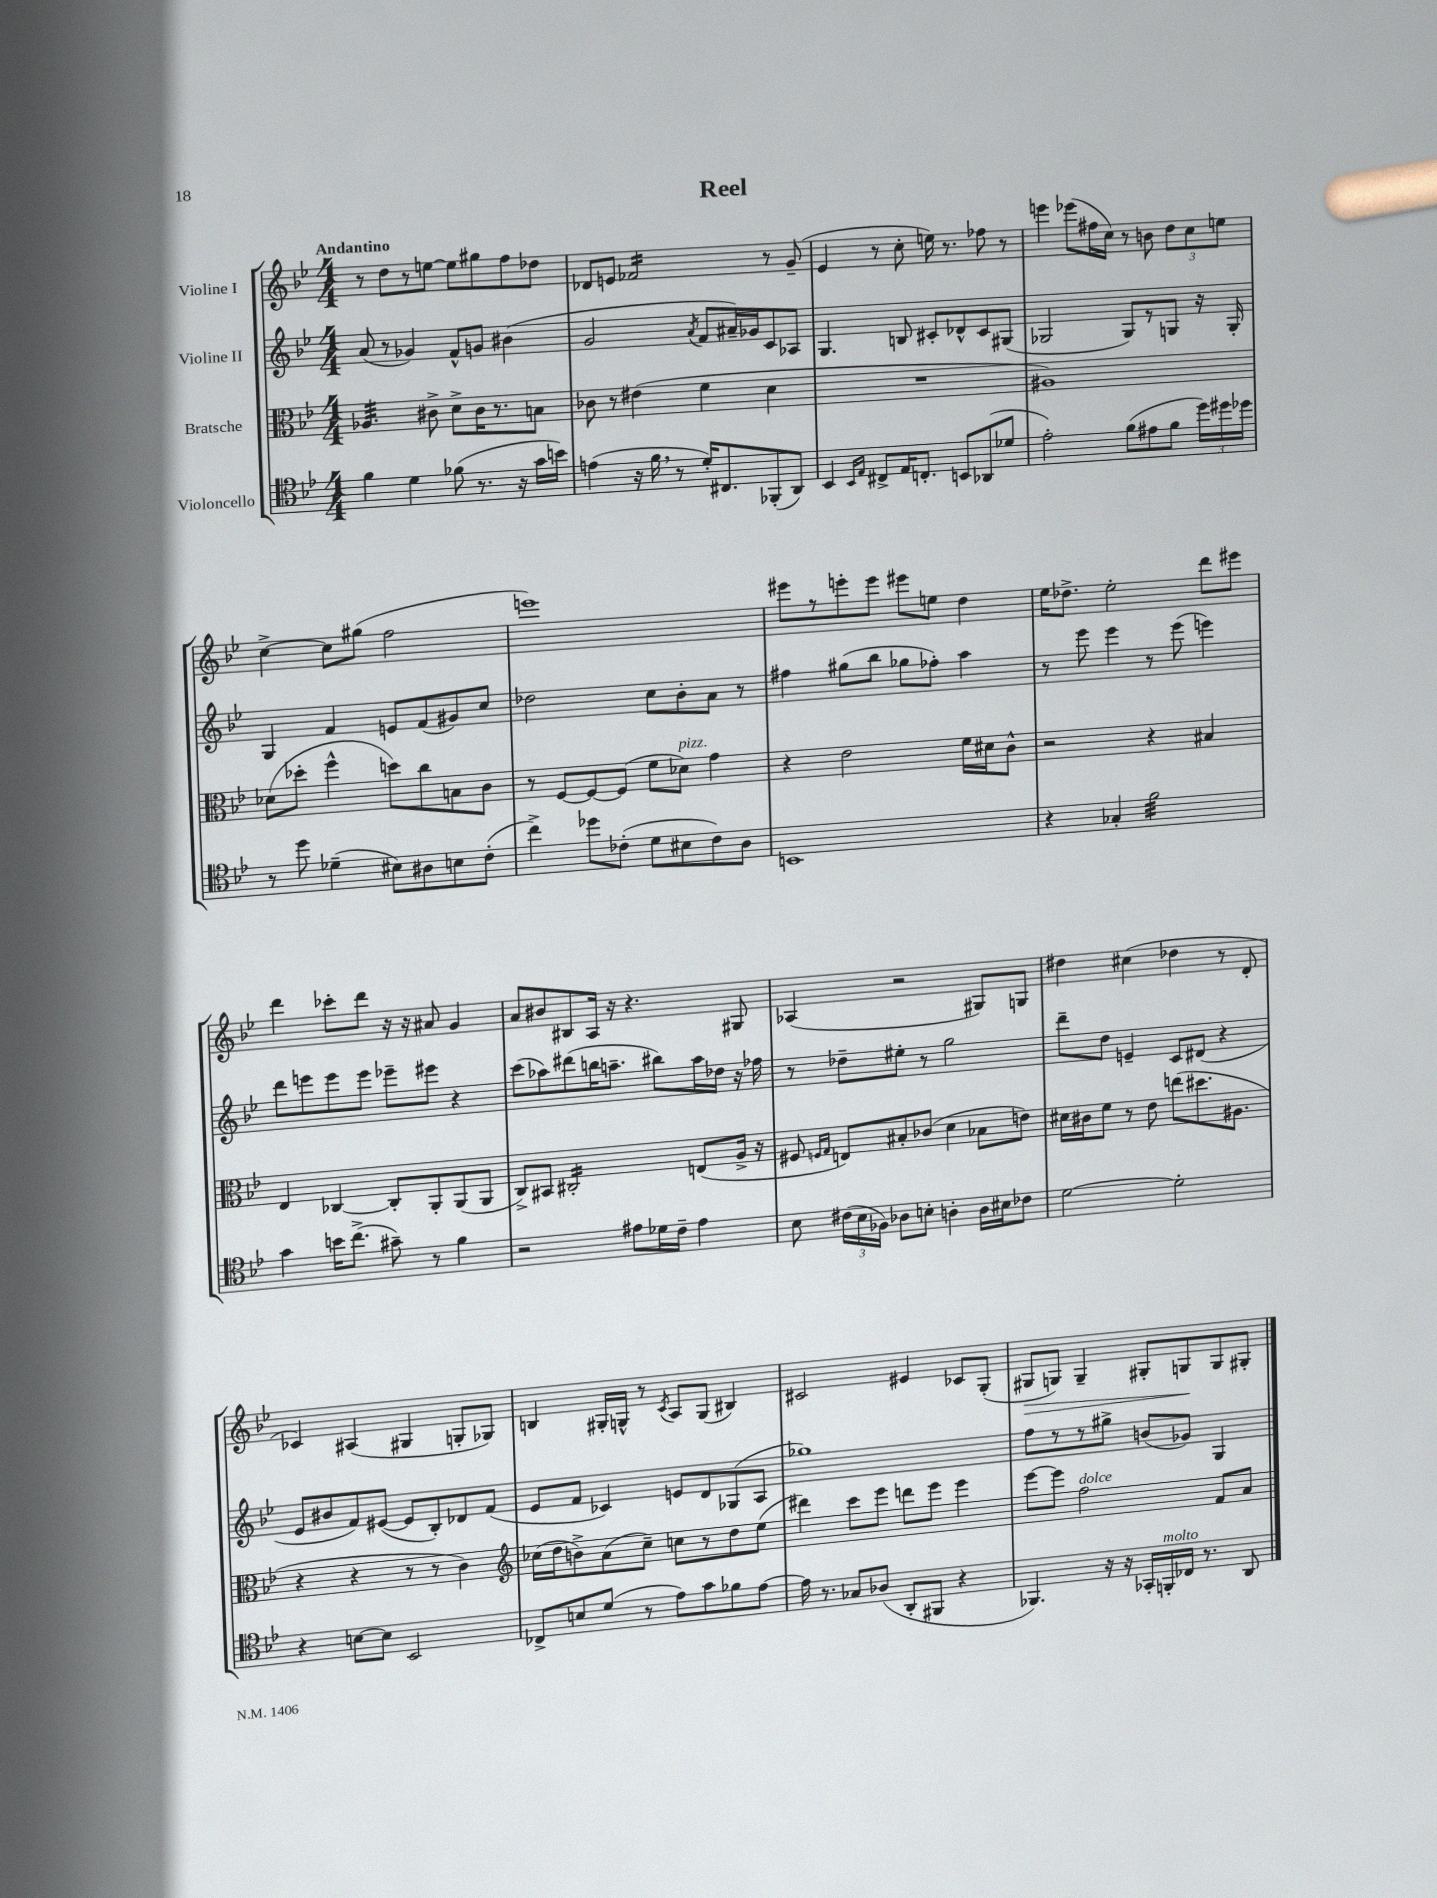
\header { title = "Reel" }
<<
\new StaffGroup <<
\new Staff = "s0" \with { instrumentName = "Violine I" } {
    \clef treble \key bes \major \numericTimeSignature \time 4/4 \tempo "Andantino"
    \autoBeamOff r8 d''8[ r8 e''8]~ e''8[ gis''8 f''8 des''8] |
    des'8[ e'8] fes'2:16 r8 g'8--( |
    ees'4 r8 c''8-. e''16) r8. fes''8 r8 |
    e'''4 ees'''8[( fis''16 c''16]) r8 b'8 \tuplet 3/2 { d''8[ c''8 e''8] } |
    c''4~-> c''8[ gis''8]( f''2 |
    e'''1) |
    eis'''8[ r8 e'''8-. e'''8] eis'''8[ e''8] d''4 |
    ees''16[ des''8.]-> ees''2-. d'''8[ eis'''8] |
    d'''4 ces'''8[-. d'''8] r16 r16 ais'8 g'4 |
    a'8[ bis'8 bis8 a16] r16 r4. gis8 |
    aes4( r2 gis8[) g8] |
    dis''4 cis''4( des''4 r8 d'8-. |
    ces'4) ais4( gis4 g8[-. ges8]) |
    b4 gis16[-. g16]-^ r8 \acciaccatura { c'8 } a8[ g8]( bis4) |
    cis'2 eis'4 ces'8[ g8]-.( |
    gis8[\> g8]) g4-- gis8[-. g8\! g8 gis8]-. \bar "|." |
}
\new Staff = "s1" \with { instrumentName = "Violine II" } {
    \clef treble \key bes \major \numericTimeSignature \time 4/4
    \autoBeamOff a'8( r8 ges'4) f'8[-^ g'8] bis'4( |
    g'2 \acciaccatura { a'8 } f'8[ ais'16--) ges'16 c'8 aes8] |
    g4. b8 cis'8[-. des'8-^ cis'8 gis8]( |
    ges2 ges8[) r8 g8] r16 g16-. |
    g4 f'4 e'8[ f'8( gis'8) c''8] |
    des''2 c''8[ bes'8-. a'8] r8 |
    fis''4 gis''8[( bes''8] ges''8[ fes''8]-.) a''4 |
    r8 ees'''8 ees'''4 r8 ees'''8( e'''4) |
    d'''8[ e'''8 e'''8 e'''8] ees'''8[-- eis'''8] r4 |
    c'''8[( aes''8) dis'''8( b''16 a''8.]-- bis''8[) a''16 des''16] r16 fes''16 |
    r8 des''8[-- eis''8]-. r8 g''2 |
    d'''8[-- d''8] e'4-- c'8[ dis'8]( r4 |
    ees'8[ bis'8 f'8) eis'8]~( eis'8[ bes8-.) des'8 f'8]( |
    ees'8[ f'8] ces'4) e'8[ d'8 ges8( a8] |
    ges''1) |
    f''8[ r8 r8 gis''8]-> b'8[( ges'8]) g4 \bar "|." |
}
\new Staff = "s2" \with { instrumentName = "Bratsche" } {
    \clef alto \key bes \major \numericTimeSignature \time 4/4
    \autoBeamOff aes4.:32 cis'8-> d'8[-> cis'16 r8. b8] |
    ces'8 r8 eis'4( f'4 d'4 |
    R1 |
    ais1) |
    des'8[( des''8]-. f''4-^ d''8[) c''8 b8 c'8] |
    r8 f8[~ f8~ f8]( f'8[ des'8]^\markup { \italic "pizz." }) g'4 |
    r4 ees'2 f'16[ dis'16 c'8]-^ |
    r2 r4 bis4 |
    ees4 ces4~ ces8[-. a,8-. a,8( a,8] |
    c8[->) bis,8] cis2:16-. e8[( a16]-> r16 |
    fis8 \grace { f16[ g16] } e8[) bis8-. ces'8]( d'4 bes8[ e'8]) |
    dis'16[ cis'16 f'8] r8 ees'8 e''8[( dis''8. ais8.] |
    r4 r4 r8 r8 c'4) |
    \clef treble ces''16[( d''16 b'8->) a'8( ces''8]--) c''8[ r8 d''8 ees''8]( |
    dis'''4) c'''8[ ees'''8] d'''8[ ees'''8] ees'''4 |
    ees'''8[~ ees'''8] f''2^\markup { \italic "dolce" } f'8[ a'8] \bar "|." |
}
\new Staff = "s3" \with { instrumentName = "Violoncello" } {
    \clef tenor \key bes \major \numericTimeSignature \time 4/4
    \autoBeamOff f'4 d'4 fes'8( r8. r16 g'16[ b'16]) |
    e'4( r16 f'16 \breathe r8 d'16[-.) cis8. fes,8-.( a,8]) |
    bes,4 \grace { bes,16[ ees16] } cis8[-> ees16 c8.]-. b,8[ aes,8( des'8] |
    ees'2-.) f'8[( eis'8 f'8] \tuplet 3/2 { d''16[) dis''16 des''16] } |
    r8 d''8 des'4--( bis8[) ais8 b8 c'8]-.( |
    c''4->) des''8[ ces'8]-.( d'8[ bis8 ces'8) a8] |
    b,1 |
    r4 ges4-. f'2:32 |
    g'4 b'16[ c''8.]->( gis'8--) r8 f'4 |
    r2 eis'8[ des'16 c'16]-- eis'4 |
    bes8 \tuplet 3/2 { cis'16[( bes16 fes16]) } aes8[ b8]-. a4-. a16[ bis16 ces'8] |
    d'2~ d'2-. |
    r4 b8[~ b8] bes,2 |
    ces8[-> b8 d'8]( r8 ees'8[) g'8 fes'8 ees'8]~ |
    ees'16 r8. ges8[ aes8]( a,8[-. fis,8] r4 |
    fes,4.) r16 r16 ges,16[-. f,16-.^\markup { \italic "molto" } ces16] r8. a,8 \bar "|." |
}
>>
>>
\layout { \context { \Score \remove "Bar_number_engraver" } }
